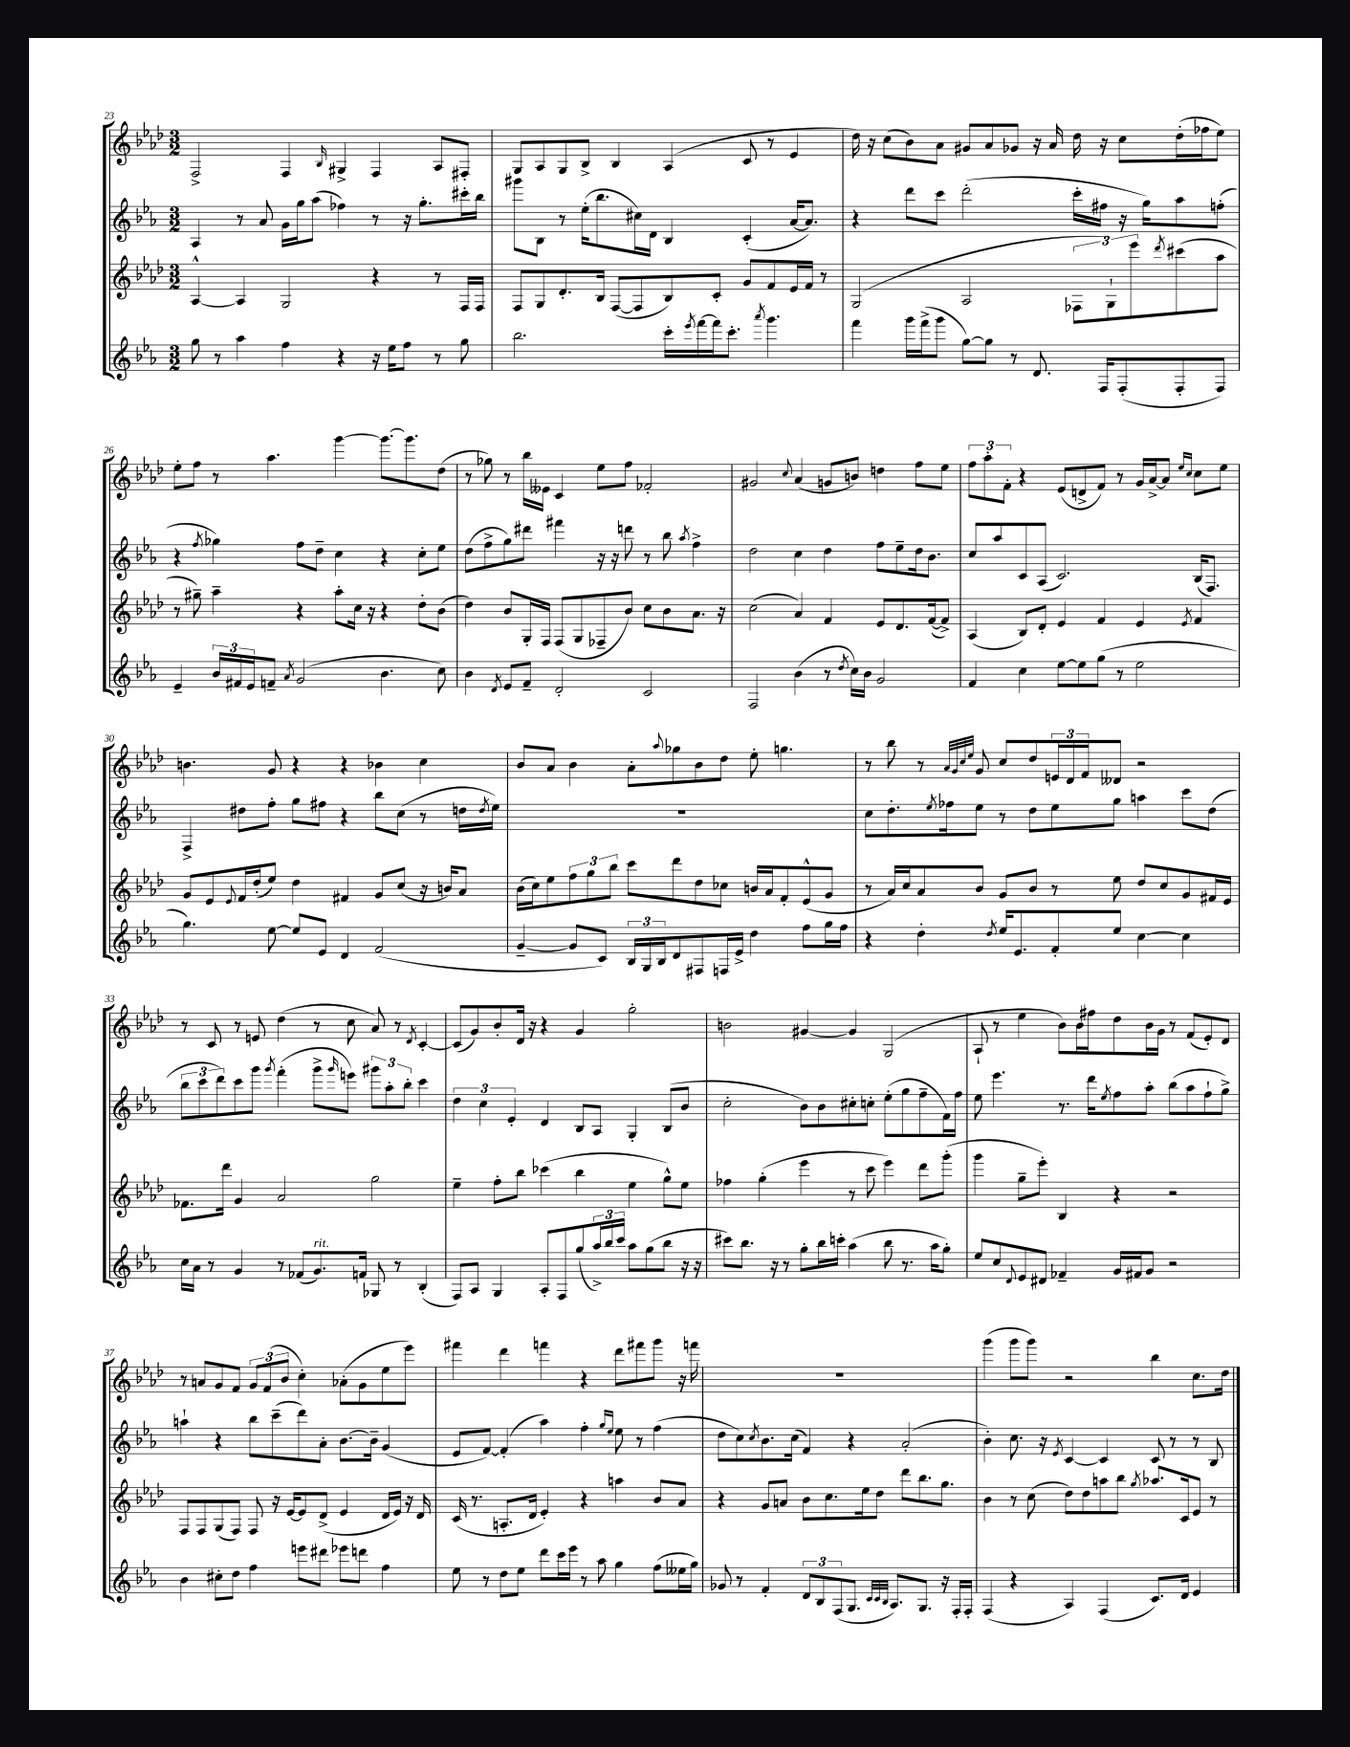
<<
\new StaffGroup <<
\new Staff = "s0" {
    \clef treble \key aes \major \numericTimeSignature \time 3/2
    f2-> f4 \grace { bes16 } gis4-> f4 aes8 fis8-. |
    g8 aes8 g8 bes8-> bes4 aes4( c'8 r8 ees'4 |
    des''16) r16 c''8( bes'8) aes'8 gis'8 aes'8 ges'8 r16 aes'16 des''16 r16 c''8 des''16-.( fes''16 ees''8) |
    ees''8-. f''8 r8 aes''4. g'''4~ g'''8.~ g'''8. des''8( |
    r8 ges''8) r8 bes''16 eeses'16 c'4 ees''8 f''8 fes'2-. |
    gis'2 \appoggiatura { c''8 } aes'4( g'8 b'8) d''4 f''8 ees''8 |
    \tuplet 3/2 { f''8 aes''8-. f'8-. } r4 ees'8( d'8-> f'8) r8 g'16 aes'16~-> aes'8 \grace { ees''16 c''16 } c''8 ees''8 |
    b'4. g'8 r4 r4 bes'4 c''4 |
    bes'8 aes'8 bes'4 aes'8-. \appoggiatura { aes''8 } ges''8 bes'8 des''8 ees''8-. g''4. |
    r8 bes''8 r8 \grace { aes'32 g'32 c''32 ees''32 } g'8 c''8 des''8 \tuplet 3/2 { e'16 des'16 f'16 } deses'8 r2 |
    r8 c'8 r8 e'8 des''4( r8 c''8 aes'8) r8 \acciaccatura { des'8 } c'4~-. |
    c'8( g'8) bes'8-. des'16 r16 r4 g'4 g''2-. |
    b'2 gis'4~ gis'4 g2( |
    aes8-! r8 ees''4 bes'8) bes'16 fis''16 des''8 bes'16 g'16 r8 f'8( ees'8-.) des'8 |
    r8 a'8 g'8 f'8 \tuplet 3/2 { g'8 f'8( bes'8 } c''4-.) aes'8-.( g'8 ees''8 ees'''8) |
    fis'''4 des'''4 f'''4 r4 des'''8 fis'''8 g'''8 r16 f'''16 |
    R1. |
    g'''4( g'''8 g'''8) r2 bes''4 c''8. des''16 \bar "|." |
}
\new Staff = "s1" {
    \clef treble \key ees \major \numericTimeSignature \time 3/2
    aes4 r8 aes'8 g'16 g''16 aes''8( fes''4) r8 r16 g''8.-. cis'''16-. bes''16 |
    gis'''8 bes8 r8 ees''16-.( bes''8. cis''16) d'16 bes4 c'4-.( aes'16~ aes'8.) |
    r4 d'''8 c'''8 d'''2-.( c'''16-. fis''16 r16 g''16) aes''8 f''8-.( |
    r4 \acciaccatura { f''8 } ges''4) f''8 d''8-- c''4 r4 c''8-. ees''8 |
    d''8( f''8-> g''8) dis'''8 fis'''4 r16 r16 d'''8 r8 bes''8 \acciaccatura { aes''8 } f''4-> |
    d''2 c''4 d''4 f''8 ees''8-- d''16 bes'8. |
    c''8 aes''8 c'8 aes8( c'2.) bes16( f8.) |
    f4-> dis''8 f''8-. g''8 fis''8 r4 bes''8 c''8( r8 d''16 \acciaccatura { d''8 } ees''16) |
    R1. |
    c''8 d''8.-. \acciaccatura { ees''8 } fes''16 ees''8 r8 d''8 ees''8 g''8 a''4 c'''8 d''8( |
    \tuplet 3/2 { bes''8 c'''8 d'''8) } c'''8 g'''8 \acciaccatura { g'''8 } f'''4-.( g'''8-> \grace { g'''16 } e'''8) \tuplet 3/2 { gis'''8 aes''8-. bes''8-. } c'''4 |
    \tuplet 3/2 { d''4 c''4 ees'4-. } d'4 bes8 aes8 g4-. bes8( bes'8 |
    c''2-. bes'8) bes'8 cis''8-. c''8-. ees''8-.( g''8 f''8-- f'16) f''16 |
    ees''8 ees'''4. r8. d'''16 \acciaccatura { ees''8 } f''8 aes''8-. bes''8( aes''8 f''8-! g''8->) |
    a''4-! r4 bes''8 c'''8--( d'''8) aes'8-. bes'8.~ bes'16-- g'4( |
    ees'8 f'8~) f'4-.( aes''4) f''4-. \grace { g''16 ees''16 } ees''8 r8 f''4( |
    d''8 c''8) \acciaccatura { c''8 } bes'8. c''16( f'4) r4 aes'2-.( |
    bes'4-.) c''8. r16 \acciaccatura { ees'8 } c'4~ c'4 c'8 r8 r8 bes8 \bar "|." |
}
\new Staff = "s2" {
    \clef treble \key aes \major \numericTimeSignature \time 3/2
    aes4~-^ aes4 g2 r4 r8 f16 f16 |
    f8 g8 des'8.-. bes16 f8~( f8 bes8) c'8-. g'8 f'8 ees'16 f'16 r8 |
    g2( aes2 \tuplet 3/2 { fes8 g8-!) ees'''8 } \acciaccatura { des'''8 } cis'''8( aes''8 |
    r8 gis''8--) aes''4-- r4 aes''8-. c''16 r16 r4 des''8-. bes'8( |
    des''4) bes'8 g16-. f16 f8( g8 fes8-- bes'8) c''8 bes'8 aes'8. r16 |
    c''2( aes'4) f'4 ees'8 des'8. f'16~( f'8->) |
    aes4( bes8) des'8-. ees'4 f'4 ees'4 \acciaccatura { ees'8 } f'4 |
    g'8 ees'8 \appoggiatura { ees'8 } f'16 des''16-.( ees''8) des''4 fis'4 g'8 c''8( r16 b'16) aes'8 |
    bes'16( c''16) ees''8 \tuplet 3/2 { f''8 g''8 bes''8 } c'''8 des'''8 des''8 ces''8 b'16 aes'16 f'8-. ees'8-^( g'8 |
    r8 aes'16) c''16 aes'8 bes'8 g'8 bes'8 r8 ees''8 des''8 c''8 g'8 fis'16 ees'16 |
    fes'8. des'''16 g'4 aes'2 g''2 |
    ees''4-- f''8-. bes''8 ces'''4( bes''4 ees''4 g''8-^) ees''8 |
    fes''4 g''4-.( ees'''4 r8 c'''8 ees'''4) des'''8 g'''8-.( |
    g'''4 g''8-- ees'''8-.) bes4 r4 r2 |
    f8 f8 g8( f8) f8 r16 ees'16~ ees'8 des'8->( ees'4 des'16 ees'16) r16 des'16 |
    c'16( r8. a8.-. des'16 ees'4-.) r4 a''4 bes'8 aes'8 |
    r4 g'8 a'8 bes'8 c''8. ees''16 des''8 des'''8 bes''8. g''8. |
    bes'4 r8 c''8( des''8) des''8 a''8 bes''8 \acciaccatura { g''8 } aes''8. c'16 ees'8 r8 \bar "|." |
}
\new Staff = "s3" {
    \clef treble \key ees \major \numericTimeSignature \time 3/2
    g''8 r8 aes''4 f''4 r4 r16 ees''16 f''8 r8 g''8 |
    bes''2. c'''16-. \acciaccatura { ees'''8 } f'''16~ f'''16 c'''8.-. \acciaccatura { aes'''8 } g'''4. |
    f'''4 g'''16 f'''16->( g'''8 g''8~) g''8 r8 d'8. f16 f8-.( f8-. f8) |
    ees'4-- \tuplet 3/2 { bes'16 fis'16 ees'16 } f'8-- \acciaccatura { aes'8 } g'2( bes'4. c''8) |
    bes'4 \acciaccatura { d'8 } ees'8 f'8-- d'2-. c'2 |
    f2 bes'4( r8 \acciaccatura { d''8 } c''16) bes'16 g'2 |
    f'4 c''4 ees''8~ ees''8 g''8( r8 ees''2 |
    g''4.) ees''8~ ees''8 ees'8 d'4 f'2( |
    g'4~-- g'8 c'8) \tuplet 3/2 { bes16 g16 bes16 } d'8 fis8 f16 ees'16-> d''4 f''8 g''16 f''16 |
    r4 d''4-. \acciaccatura { d''8 } ees''16 ees'8. f'8-. ees''8 c''4~ c''4 |
    c''16 aes'16 r8 g'4 r8 fes'8( g'8.^\markup { \italic "rit." }) f'16 ges8 r8 bes4-.( |
    f8) aes8 g4 aes8-. f8 g''8( \tuplet 3/2 { aes''16->) bes''16 c'''16 } aes''8 g''8( bes''8 r16 r16 |
    cis'''8) bes''8. r16 r8 g''8-. bes''16 c'''16-. aes''4( bes''8 r8. aes''16 g''8-.) |
    ees''8 c''8 \appoggiatura { d'8 } ees'8 dis'8 fes'4-- g'16 fis'16 g'8 r2 |
    bes'4 cis''8-. d''8 f''4 e'''8 dis'''8 ees'''8 d'''8 f''4 |
    ees''8 r8 d''8 ees''8 d'''8 c'''16 ees'''16 r8 aes''8 g''4 f''8( eeses''16 g''16) |
    ges'8 r8 f'4-. \tuplet 3/2 { d'8 bes8 f8( } g8. \grace { c'32 c'32 bes32 } aes8.) g8. r16 f16-. f16-. |
    f4( r4 aes4) f4( c'8.) d'16 ees'4 \bar "|." |
}
>>
>>
\layout { \context { \Score currentBarNumber = #23 } }
